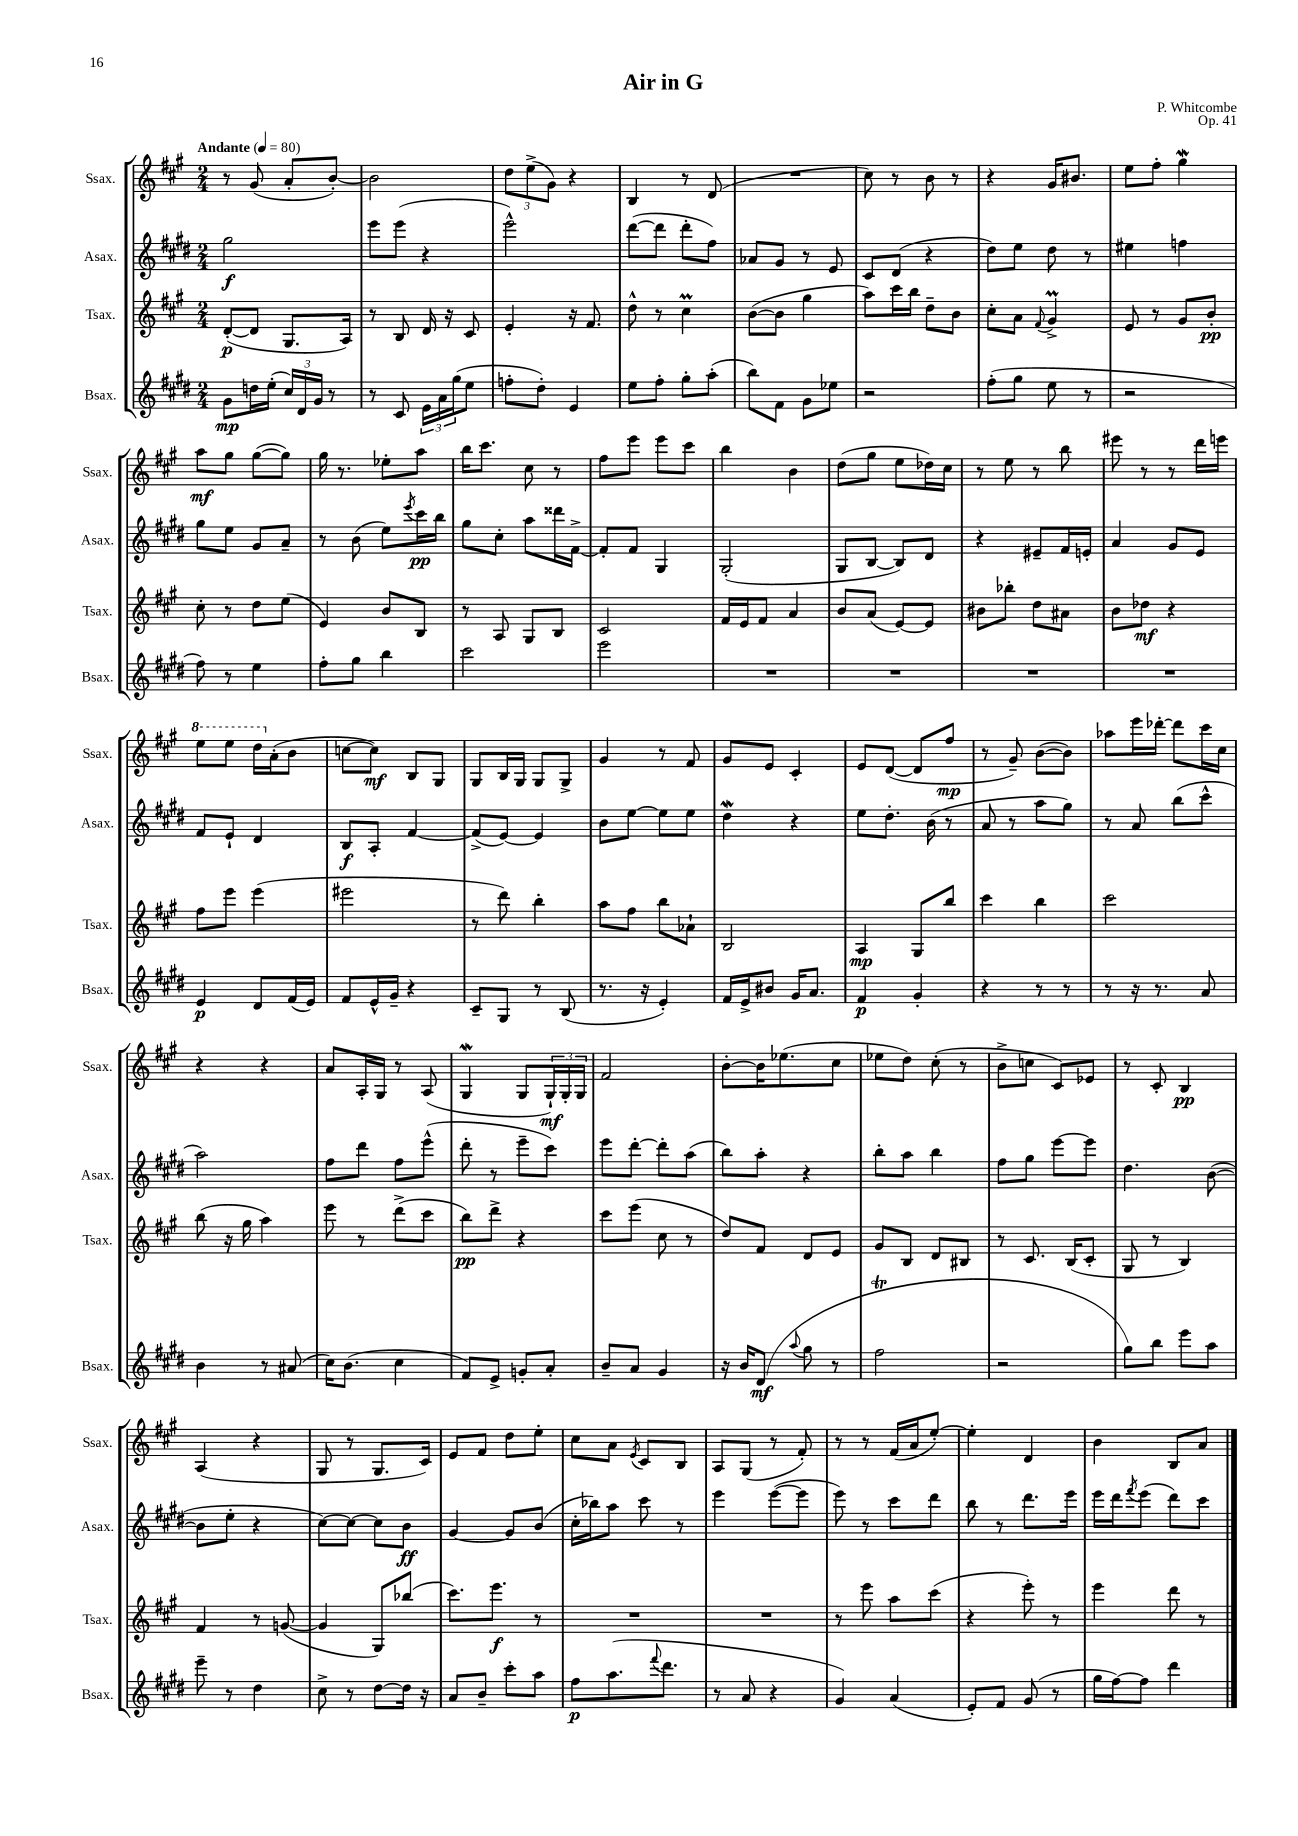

**kern	**dynam	**kern	**dynam	**kern	**dynam	**kern	**dynam
*part4	*part4	*part3	*part3	*part2	*part2	*part1	*part1
*staff4	*staff4	*staff3	*staff3	*staff2	*staff2	*staff1	*staff1
*I"Bsax.	*	*I"Tsax.	*	*I"Asax.	*	*I"Ssax.	*
*I'Bsax.	*	*I'Tsax.	*	*I'Asax.	*	*I'Ssax.	*
*clefG2	*	*clefG2	*	*clefG2	*	*clefG2	*
*k[f#c#g#d#]	*	*k[f#c#g#]	*	*k[f#c#g#d#]	*	*k[f#c#g#]	*
*M2/4	*	*M2/4	*	*M2/4	*	*M2/4	*
*MM80	*	*MM80	*	*MM80	*	*MM80	*
=1	=1	=1	=1	=1	=1	=1	=1
!	!	!	!	!	!	!LO:TX:a:B:t=Andante	!
8g#\L	mp	([8d'/L	p	2gg#\	f	8r	.
16ddn\L	.	8d/J]	.	.	.	(8g#/	.
(16ee'\JJ	.	.	.	.	.	.	.
24cc#/LL)	.	8.G#/L	.	.	.	8a'/L	.
24d#/	.	.	.	.	.	.	.
24g#/JJ	.	.	.	.	.	.	.
8r	.	.	.	.	.	[8b'/J)	.
.	.	16A/Jk)	.	.	.	.	.
=2	=2	=2	=2	=2	=2	=2	=2
8r	.	8r	.	8eee\L	.	2b\]	.
8c#/	.	8B/	.	(8eee\J	.	.	.
24e\LL	.	16d/	.	4r	.	.	.
24a\	.	.	.	.	.	.	.
.	.	16r	.	.	.	.	.
(24gg#\J	.	.	.	.	.	.	.
8ee\J	.	8c#/	.	.	.	.	.
=3	=3	=3	=3	=3	=3	=3	=3
8ffn'\L	.	4e'/	.	2eee^^\)	.	12dd\L	.
.	.	.	.	.	.	(12ee^\	.
8dd#'\J)	.	.	.	.	.	.	.
.	.	.	.	.	.	12g#\J)	.
4e/	.	16r	.	.	.	4r	.
.	.	8.f#/	.	.	.	.	.
=4	=4	=4	=4	=4	=4	=4	=4
8ee\L	.	8dd^^\	.	([8ddd#\L	.	4B/	.
8ff#'\J	.	8r	.	8ddd#\J]	.	.	.
8gg#'\L	.	4cc#m\	.	8ddd#'\L	.	8r	.
(8aa'\J	.	.	.	8ff#\J)	.	(8d/	.
=5	=5	=5	=5	=5	=5	=5	=5
8bb\L)	.	([8b\L	.	8a-X/L	.	2r	.
8f#\J	.	8b\J]	.	8g#/J	.	.	.
8g#\L	.	4gg#\	.	8r	.	.	.
8ee-X\J	.	.	.	8e/	.	.	.
=6	=6	=6	=6	=6	=6	=6	=6
2r	.	8aa\L)	.	8c#/L	.	8cc#\)	.
.	.	16ccc#\L	.	(8d#/J	.	8r	.
.	.	16bb\JJ	.	.	.	.	.
.	.	8dd~\L	.	4r	.	8b\	.
.	.	8b\J	.	.	.	8r	.
=7	=7	=7	=7	=7	=7	=7	=7
(8ff#'\L	.	8cc#'\L	.	8dd#\L)	.	4r	.
8gg#\J	.	8a\J	.	8ee\J	.	.	.
.	.	8qqf#/	.	.	.	.	.
8ee\	.	4g#m^/	.	8dd#\	.	16g#/KL	.
.	.	.	.	.	.	8.b#X/J	.
8r	.	.	.	8r	.	.	.
=8	=8	=8	=8	=8	=8	=8	=8
2r	.	8e/	.	4ee#X\	.	8ee\L	.
.	.	8r	.	.	.	8ff#'\J	.
.	.	8g#/L	.	4ffn\	.	4gg#W\	.
.	.	8b'/J	pp	.	.	.	.
!!LO:LB:g=z
=9	=9	=9	=9	=9	=9	=9	=9
8ff#\)	.	8cc#'\	.	8gg#\L	.	8aa\L	mf
8r	.	8r	.	8ee\J	.	8gg#\J	.
4ee\	.	8dd\L	.	8g#/L	.	([8gg#\L	.
.	.	(8ee\J	.	8a~/J	.	8gg#\J])	.
=10	=10	=10	=10	=10	=10	=10	=10
8ff#'\L	.	4e/)	.	8r	.	16gg#\	.
.	.	.	.	.	.	8.r	.
8gg#\J	.	.	.	(8b\	.	.	.
4bb\	.	8b/L	.	8ee\L)	.	8ee-X'\L	.
.	.	.	.	8qeee/	.	.	.
.	.	8B/J	.	16ccc#\L	pp	8aa\J	.
.	.	.	.	16bb\JJ	.	.	.
=11	=11	=11	=11	=11	=11	=11	=11
2ccc#\	.	8r	.	8gg#\L	.	16bb\KL	.
.	.	.	.	.	.	8.ccc#\J	.
.	.	8A/	.	8cc#'\J	.	.	.
.	.	8G#/L	.	8aa\L	.	8cc#\	.
.	.	8B/J	.	16ddd##X\L	.	8r	.
.	.	.	.	[16f#^\JJ	.	.	.
=12	=12	=12	=12	=12	=12	=12	=12
2eee\	.	2c#/	.	8f#'/L]	.	8ff#\L	.
.	.	.	.	8f#/J	.	8eee\J	.
.	.	.	.	4G#/	.	8eee\L	.
.	.	.	.	.	.	8ccc#\J	.
=13	=13	=13	=13	=13	=13	=13	=13
2r	.	16f#/LL	.	(2G#'/	.	4bb\	.
.	.	16e/J	.	.	.	.	.
.	.	8f#/J	.	.	.	.	.
.	.	4a/	.	.	.	4b\	.
=14	=14	=14	=14	=14	=14	=14	=14
2r	.	8b/L	.	8G#/L	.	(8dd\L	.
.	.	(8a/J	.	[8B/J	.	8gg#\J	.
.	.	[8e/L)	.	8B/L])	.	8ee\L	.
.	.	8e/J]	.	8d#/J	.	16dd-X\L)	.
.	.	.	.	.	.	16cc#\JJ	.
=15	=15	=15	=15	=15	=15	=15	=15
2r	.	8b#X\L	.	4r	.	8r	.
.	.	8bb-X'\J	.	.	.	8ee\	.
.	.	8dd\L	.	8e#X~/L	.	8r	.
.	.	8a#X\J	.	16f#/L	.	8bb\	.
.	.	.	.	16en'/JJ	.	.	.
=16	=16	=16	=16	=16	=16	=16	=16
2r	.	8b\L	.	4a/	.	8eee#X\	.
.	.	8dd-X\J	mf	.	.	8r	.
.	.	4r	.	8g#/L	.	8r	.
.	.	.	.	8e/J	.	16ddd\LL	.
.	.	.	.	.	.	16eeen\JJ	.
!!LO:LB:g=z
=17	=17	=17	=17	=17	=17	=17	=17
*	*	*	*	*	*	*8va	*
4e/	p	8ff#\L	.	8f#/L	.	8eee\L	.
.	.	8eee\J	.	8e`/J	.	8eee\J	.
8d#/L	.	(4eee\	.	4d#/	.	16ddd\LL	.
*	*	*	*	*	*	*X8va	*
.	.	.	.	.	.	(16a'\J	.
(16f#/L	.	.	.	.	.	8b\J	.
16e/JJ)	.	.	.	.	.	.	.
=18	=18	=18	=18	=18	=18	=18	=18
8f#/L	.	2eee#X\	.	8B/L	f	[8ccn\L	.
16e^^/L	.	.	.	8A'/J	.	8cc\J])	mf
16g#~/JJ	.	.	.	.	.	.	.
4r	.	.	.	[4f#/	.	8B/L	.
.	.	.	.	.	.	8G#/J	.
=19	=19	=19	=19	=19	=19	=19	=19
8c#~/L	.	8r	.	(8f#^/L]	.	8G#/L	.
8G#/J	.	8ddd\)	.	[8e/J)	.	16B/L	.
.	.	.	.	.	.	16G#/JJ	.
8r	.	4bb'\	.	4e/]	.	8G#/L	.
(8B/	.	.	.	.	.	8G#^/J	.
=20	=20	=20	=20	=20	=20	=20	=20
8.r	.	8aa\L	.	8b\L	.	4g#/	.
.	.	8ff#\J	.	[8ee\J	.	.	.
16r	.	.	.	.	.	.	.
4e'/)	.	8bb\L	.	8ee\L]	.	8r	.
.	.	8a-X`\J	.	8ee\J	.	8f#/	.
=21	=21	=21	=21	=21	=21	=21	=21
16f#/LL	.	2B/	.	4dd#W\	.	8g#/L	.
16e^/J	.	.	.	.	.	.	.
8b#X/J	.	.	.	.	.	8e/J	.
16g#/KL	.	.	.	4r	.	4c#'/	.
8.a/J	.	.	.	.	.	.	.
=22	=22	=22	=22	=22	=22	=22	=22
4f#/	p	4A/	mp	8ee\L	.	8e/L	.
.	.	.	.	8.dd#'\J	.	([8d/J	.
4g#'/	.	8G#/L	.	.	.	8d/L]	.
.	.	.	.	(16b\	.	.	.
.	.	8bb/J	.	8r	.	8ff#/J	mp
=23	=23	=23	=23	=23	=23	=23	=23
4r	.	4ccc#\	.	8a/	.	8r	.
.	.	.	.	8r	.	8g#~/)	.
8r	.	4bb\	.	8aa\L	.	([8b\L	.
8r	.	.	.	8gg#\J)	.	8b\J])	.
=24	=24	=24	=24	=24	=24	=24	=24
8r	.	2ccc#\	.	8r	.	8aa-X\L	.
16r	.	.	.	8a/	.	16eee\L	.
8.r	.	.	.	.	.	[16ddd-X'\JJ	.
.	.	.	.	(8bb\L	.	8ddd-\L]	.
8a/	.	.	.	8ccc#^^\J	.	16ccc#\L	.
.	.	.	.	.	.	16cc#\JJ	.
!!LO:LB:g=z
=25	=25	=25	=25	=25	=25	=25	=25
4b\	.	(8bb\	.	2aa\)	.	4r	.
.	.	16r	.	.	.	.	.
.	.	16gg#\	.	.	.	.	.
8r	.	4aa\)	.	.	.	4r	.
(8a#X/	.	.	.	.	.	.	.
=26	=26	=26	=26	=26	=26	=26	=26
16cc#\KL)	.	8eee\	.	8ff#\L	.	8a/L	.
(8.b\J	.	.	.	.	.	.	.
.	.	8r	.	8ddd#\J	.	16A'/L	.
.	.	.	.	.	.	16G#/JJ	.
4cc#\	.	(8ddd^\L	.	8ff#\L	.	8r	.
.	.	8ccc#\J	.	(8eee^^\J	.	(8A/	.
=27	=27	=27	=27	=27	=27	=27	=27
8f#/L)	.	8bb\L)	pp	8ddd#'\	.	4G#W/	.
8e^/J	.	8ddd^\J	.	8r	.	.	.
8gn'/L	.	4r	.	8eee~\L	.	8G#/L	.
8a'/J	.	.	.	8ccc#\J)	.	24G#`/L)	mf
.	.	.	.	.	.	24G#'/	.
.	.	.	.	.	.	24G#/JJ	.
=28	=28	=28	=28	=28	=28	=28	=28
8b~/L	.	8ccc#\L	.	8eee\L	.	2f#/	.
8a/J	.	(8eee\J	.	[8ddd#'\J	.	.	.
4g#/	.	8cc#\	.	8ddd#'\L]	.	.	.
.	.	8r	.	(8aa\J	.	.	.
=29	=29	=29	=29	=29	=29	=29	=29
16r	.	8dd/L)	.	8bb\L)	.	[8b'\L	.
16b/KL	.	.	.	.	.	.	.
(8d#/J	mf	8f#/J	.	8aa'\J	.	16b\K]	.
.	.	.	.	.	.	(8.ee-X\	.
8qqaa/	.	.	.	.	.	.	.
8gg#\	.	8d/L	.	4r	.	.	.
8r	.	8e/J	.	.	.	8cc#\J	.
=30	=30	=30	=30	=30	=30	=30	=30
2ff#T\	.	8g#/L	.	8bb'\L	.	8ee-X\L	.
.	.	8B/J	.	8aa\J	.	8dd\J)	.
.	.	8d/L	.	4bb\	.	(8cc#'\	.
.	.	8B#X/J	.	.	.	8r	.
=31	=31	=31	=31	=31	=31	=31	=31
2r	.	8r	.	8ff#\L	.	8b^\L	.
.	.	8.c#/	.	8gg#\J	.	8ccn\J	.
.	.	.	.	[8eee\L	.	8c#/L)	.
.	.	(16B/KL	.	.	.	.	.
.	.	8c#'/J	.	8eee\J]	.	8e-X/J	.
=32	=32	=32	=32	=32	=32	=32	=32
8gg#\L)	.	8G#/	.	4.dd#\	.	8r	.
8bb\J	.	8r	.	.	.	8c#'/	.
8eee\L	.	4B/)	.	.	.	4B/	pp
8aa\J	.	.	.	([8b\	.	.	.
!!LO:LB:g=z
=33	=33	=33	=33	=33	=33	=33	=33
8eee~\	.	4f#/	.	8b\L]	.	(4A/	.
8r	.	.	.	8ee'\J	.	.	.
4dd#\	.	8r	.	4r	.	4r	.
.	.	([8gn/	.	.	.	.	.
=34	=34	=34	=34	=34	=34	=34	=34
8cc#^\	.	4g/]	.	[8cc#\L)	.	8G#/	.
8r	.	.	.	8cc#\J_	.	8r	.
[8dd#\L	.	8G#/L)	.	8cc#\L]	.	8.G#/L	.
16dd#\Jk]	.	(8bb-X/J	.	8b\J	ff	.	.
16r	.	.	.	.	.	16c#/Jk)	.
=35	=35	=35	=35	=35	=35	=35	=35
8a/L	.	8.ccc#\L)	.	[4g#/	.	8e/L	.
8b~/J	.	.	.	.	.	8f#/J	.
.	.	8.eee\J	f	.	.	.	.
8ccc#'\L	.	.	.	8g#/L]	.	8dd\L	.
8aa\J	.	8r	.	(8b/J	.	8ee'\J	.
=36	=36	=36	=36	=36	=36	=36	=36
8ff#\L	p	2r	.	16cc#'\LL	.	8cc#\L	.
.	.	.	.	16bb-X\J)	.	.	.
(8.aa\	.	.	.	8aa\J	.	8a\J	.
.	.	.	.	.	.	8qe/	.
.	.	.	.	8ccc#\	.	8c#/L	.
8qqfff#/	.	.	.	.	.	.	.
8.ddd#\J	.	.	.	.	.	.	.
.	.	.	.	8r	.	8B/J	.
=37	=37	=37	=37	=37	=37	=37	=37
8r	.	2r	.	4eee\	.	8A/L	.
8a/	.	.	.	.	.	(8G#/J	.
4r	.	.	.	([8eee\L	.	8r	.
.	.	.	.	8eee\J]	.	8f#'/)	.
=38	=38	=38	=38	=38	=38	=38	=38
4g#/)	.	8r	.	8eee\)	.	8r	.
.	.	8eee\	.	8r	.	8r	.
(4a/	.	8aa\L	.	8ccc#\L	.	(16f#/LL	.
.	.	.	.	.	.	16a/J	.
.	.	(8ccc#\J	.	8ddd#\J	.	[8ee'/J)	.
=39	=39	=39	=39	=39	=39	=39	=39
8e'/L)	.	4r	.	8bb\	.	4ee'\]	.
8f#/J	.	.	.	8r	.	.	.
(8g#/	.	8eee'\)	.	8.ddd#\L	.	4d/	.
8r	.	8r	.	.	.	.	.
.	.	.	.	16eee\Jk	.	.	.
=40	=40	=40	=40	=40	=40	=40	=40
16gg#\LL	.	4eee\	.	16eee\LL	.	4b\	.
[16ff#\J)	.	.	.	16ddd#\J	.	.	.
.	.	.	.	8qfff#/	.	.	.
8ff#\J]	.	.	.	(8eee\J	.	.	.
4ddd#\	.	8ddd\	.	8ddd#\L)	.	8B/L	.
.	.	8r	.	8ccc#\J	.	8a/J	.
==	==	==	==	==	==	==	==
*-	*-	*-	*-	*-	*-	*-	*-
